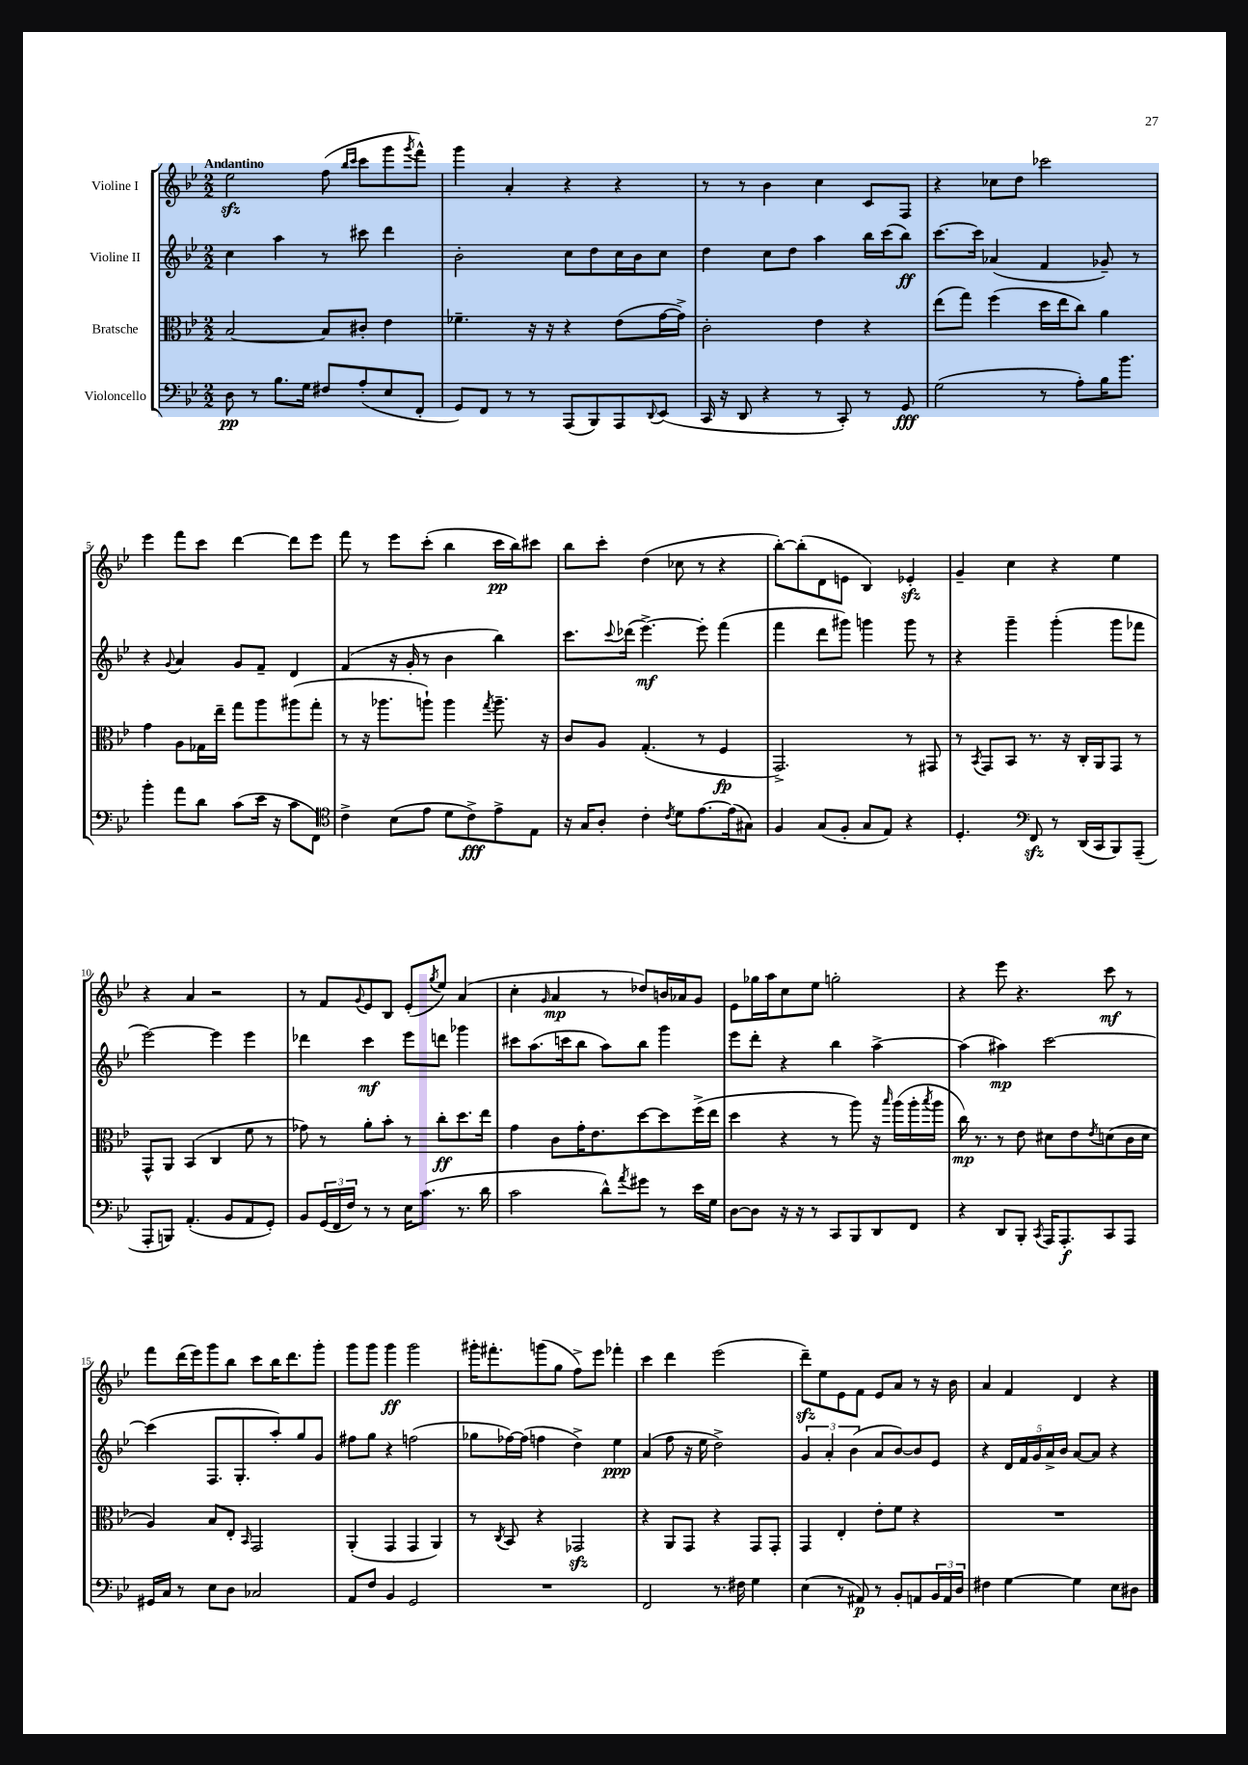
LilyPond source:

<<
\new StaffGroup <<
\new Staff = "s0" \with { instrumentName = "Violine I" } {
    \clef treble \key bes \major \numericTimeSignature \time 2/2 \tempo "Andantino"
    ees''2\sfz f''8( \grace { bes''16 c'''16 } c'''8 g'''8 \acciaccatura { g'''8 } f'''8-^) |
    g'''4 a'4-. r4 r4 |
    r8 r8 bes'4 c''4 c'8 f8 |
    r4 ces''8 d''8 ces'''2 |
    ees'''4 f'''8 c'''8 d'''4~ d'''8 ees'''8 |
    f'''8 r8 ees'''8 c'''8-.( bes''4 c'''16\pp bes''16) cis'''8 |
    bes''8 c'''8-. d''4( ces''8 r8 r4 |
    bes''8~-.) bes''8-.( d'8 e'8 bes4) ees'4-.\sfz |
    g'4-- c''4 r4 ees''4 |
    r4 a'4 r2 |
    r8 f'8 \appoggiatura { g'8 } ees'8 bes8 ees'8-.( \acciaccatura { g''8 } ees''8) a'4( |
    c''4-. \grace { g'16 } a'4\mp r8 des''8) b'16 aes'16 g'8 |
    ees'8 ges''16 a''16 c''8 ees''8 g''2-. |
    r4 ees'''8 r4. c'''8\mf r8 |
    f'''8 d'''16( ees'''16) g'''8 bes''8 c'''8 bes''16 d'''8. g'''8-. |
    g'''8 g'''8 g'''4\ff g'''2 |
    gis'''16-. fis'''8.-. g'''8( g''8 f''8->) ees'''8 fes'''4-. |
    c'''4 d'''4 ees'''2( |
    d'''8--\sfz) ees''8 ees'8 f'8 ees'8 a'8 r8 r16 bes'16 |
    a'4 f'4 d'4 r4 \bar "|." |
}
\new Staff = "s1" \with { instrumentName = "Violine II" } {
    \clef treble \key bes \major \numericTimeSignature \time 2/2
    c''4 a''4 r8 cis'''8 d'''4 |
    bes'2-. c''8 d''8 c''16 bes'16 c''8 |
    d''4 c''8 d''8 a''4 bes''16 c'''16( bes''8\ff) |
    c'''8.~ c'''16 aes'4( f'4 ges'8--) r8 |
    r4 \appoggiatura { g'8 } a'4 g'8 f'8-- d'4 |
    f'4( r16 g'16-. r8 bes'4 bes''4) |
    c'''8. \appoggiatura { c'''8 } des'''16( ees'''4.~->\mf) ees'''8-. f'''4( |
    f'''4 d'''8 gis'''8) g'''4 g'''8 r8 |
    r4 g'''4-- g'''4-.( g'''8 fes'''8 |
    ees'''2~) ees'''4 ees'''4 |
    des'''4 c'''4\mf ees'''8 d'''8 ges'''4 |
    cis'''8 a''8.( c'''16 bes''8 a''8) bes''8 g'''4 |
    ees'''8 d'''8-. r4 bes''4 a''4~-> |
    a''4( ais''4\mp) c'''2~ |
    c'''4( f8. g8.-. a''8-.) g''8 g'8 |
    fis''8 g''8 r4 f''2( |
    ges''8 fes''16~) fes''16( f''4 d''4->) ees''4\ppp |
    a'4( f''8 r16 ees''16 d''2->) |
    \tuplet 3/2 { g'4 a'4-. bes'4( } a'8 bes'8~) bes'8 ees'8 |
    r4 \tuplet 5/4 { d'16 f'16 g'16 a'16-> bes'16 } a'8~ a'8 r4 \bar "|." |
}
\new Staff = "s2" \with { instrumentName = "Bratsche" } {
    \clef alto \key bes \major \numericTimeSignature \time 2/2
    bes2~ bes8 cis'8-. ees'4 |
    fes'4.-- r16 r16 r4 ees'8( g'16~ g'16->) |
    c'2-. ees'4 r4 |
    ees''8( g''8) f''4( d''16 ees''16 c''8) a'4 |
    g'4 a8 ges16 ees''16-- g''8 a''8 ais''8( g''8-. |
    r8 r16 aes''8. a''8-!) a''4 \acciaccatura { g''8 } a''8.-- r16 |
    c'8 a8 g4.-.( r8 f4\fp |
    g,2.->) r8 gis,8 |
    r8 \acciaccatura { bes,8 } g,8 bes,8 r8. r16 c16-. a,16 g,8 r8 |
    g,8-^ a,8 bes,4( c4 f'8 r8 |
    ges'8) r8 a'8-. bes'8-. r8 c''8-.\ff d''8. ees''16 |
    g'4 c'8 g'16-. ees'8. d''8~ d''8 f''16->( ees''16 |
    d''4 r4 r8 a''8) r16 \grace { bes''16 } a''16( a''16-. \acciaccatura { bes''8 } a''16 |
    c''16\mp) r8. r8 ees'8 dis'8 ees'8 \acciaccatura { ees'8 } d'8( c'16 d'16 |
    a4) bes8 ees8-. \grace { bes,16 } g,2 |
    a,4-.( g,4 g,4 a,4) |
    r8 \acciaccatura { c8 } bes,8 r4 ges,2\sfz |
    r4 a,8 g,8 r4 g,8 g,8-. |
    g,4 ees4-. ees'8-. f'8 r4 |
    R1 \bar "|." |
}
\new Staff = "s3" \with { instrumentName = "Violoncello" } {
    \clef bass \key bes \major \numericTimeSignature \time 2/2
    d8\pp r8 bes8. g16 fis8 a8-.( ees8 f,8-. |
    g,8) f,8 r8 r8 a,,8( bes,,8) a,,8 \appoggiatura { d,8 } ees,8( |
    c,16 r16 d,8 r4 r8 c,8-.) r8 g,8\fff |
    g2( r8 a8-.) bes16 bes'8. |
    bes'4-. a'8 d'8 c'8( ees'16 r16 c'8 f,8) |
    \clef tenor c'4-> bes8( ees'8 d'8 c'8->\fff) ees'8-> ees8 |
    r16 g16 a8-. c'4-. \acciaccatura { c'8 } d'8 ees'8.~ ees'16( gis8) |
    f4 g8( f8-. g8 ees8) r4 |
    d4.-. \clef bass f,8\sfz r8 d,16( c,16 bes,,8) a,,8--( |
    a,,8-. b,,8) a,4.-.( bes,8 a,8 g,8-.) |
    bes,8 \tuplet 3/2 { g,16( f,16 f16) } r8 r8 ees16 c'8.( r8. d'16 |
    c'2 d'8-^) \acciaccatura { a'8 } gis'8 r8 ees'16 g16 |
    d8~ d8 r16 r16 r8 c,8 bes,,8 d,8 f,8 |
    r4 d,8 bes,,8-. \acciaccatura { c,8 } a,,16 a,,8.-.\f c,8 a,,8 |
    gis,16 c16 r8 ees8 d8 ces2 |
    a,8 f8 bes,4 g,2 |
    R1 |
    f,2 r8. fis16 g4 |
    ees4( r8 ais,8\p) r8 bes,8-. a,8 \tuplet 3/2 { bes,16 a,16 d16 } |
    fis4 g4~ g4 ees8 dis8 \bar "|." |
}
>>
>>
